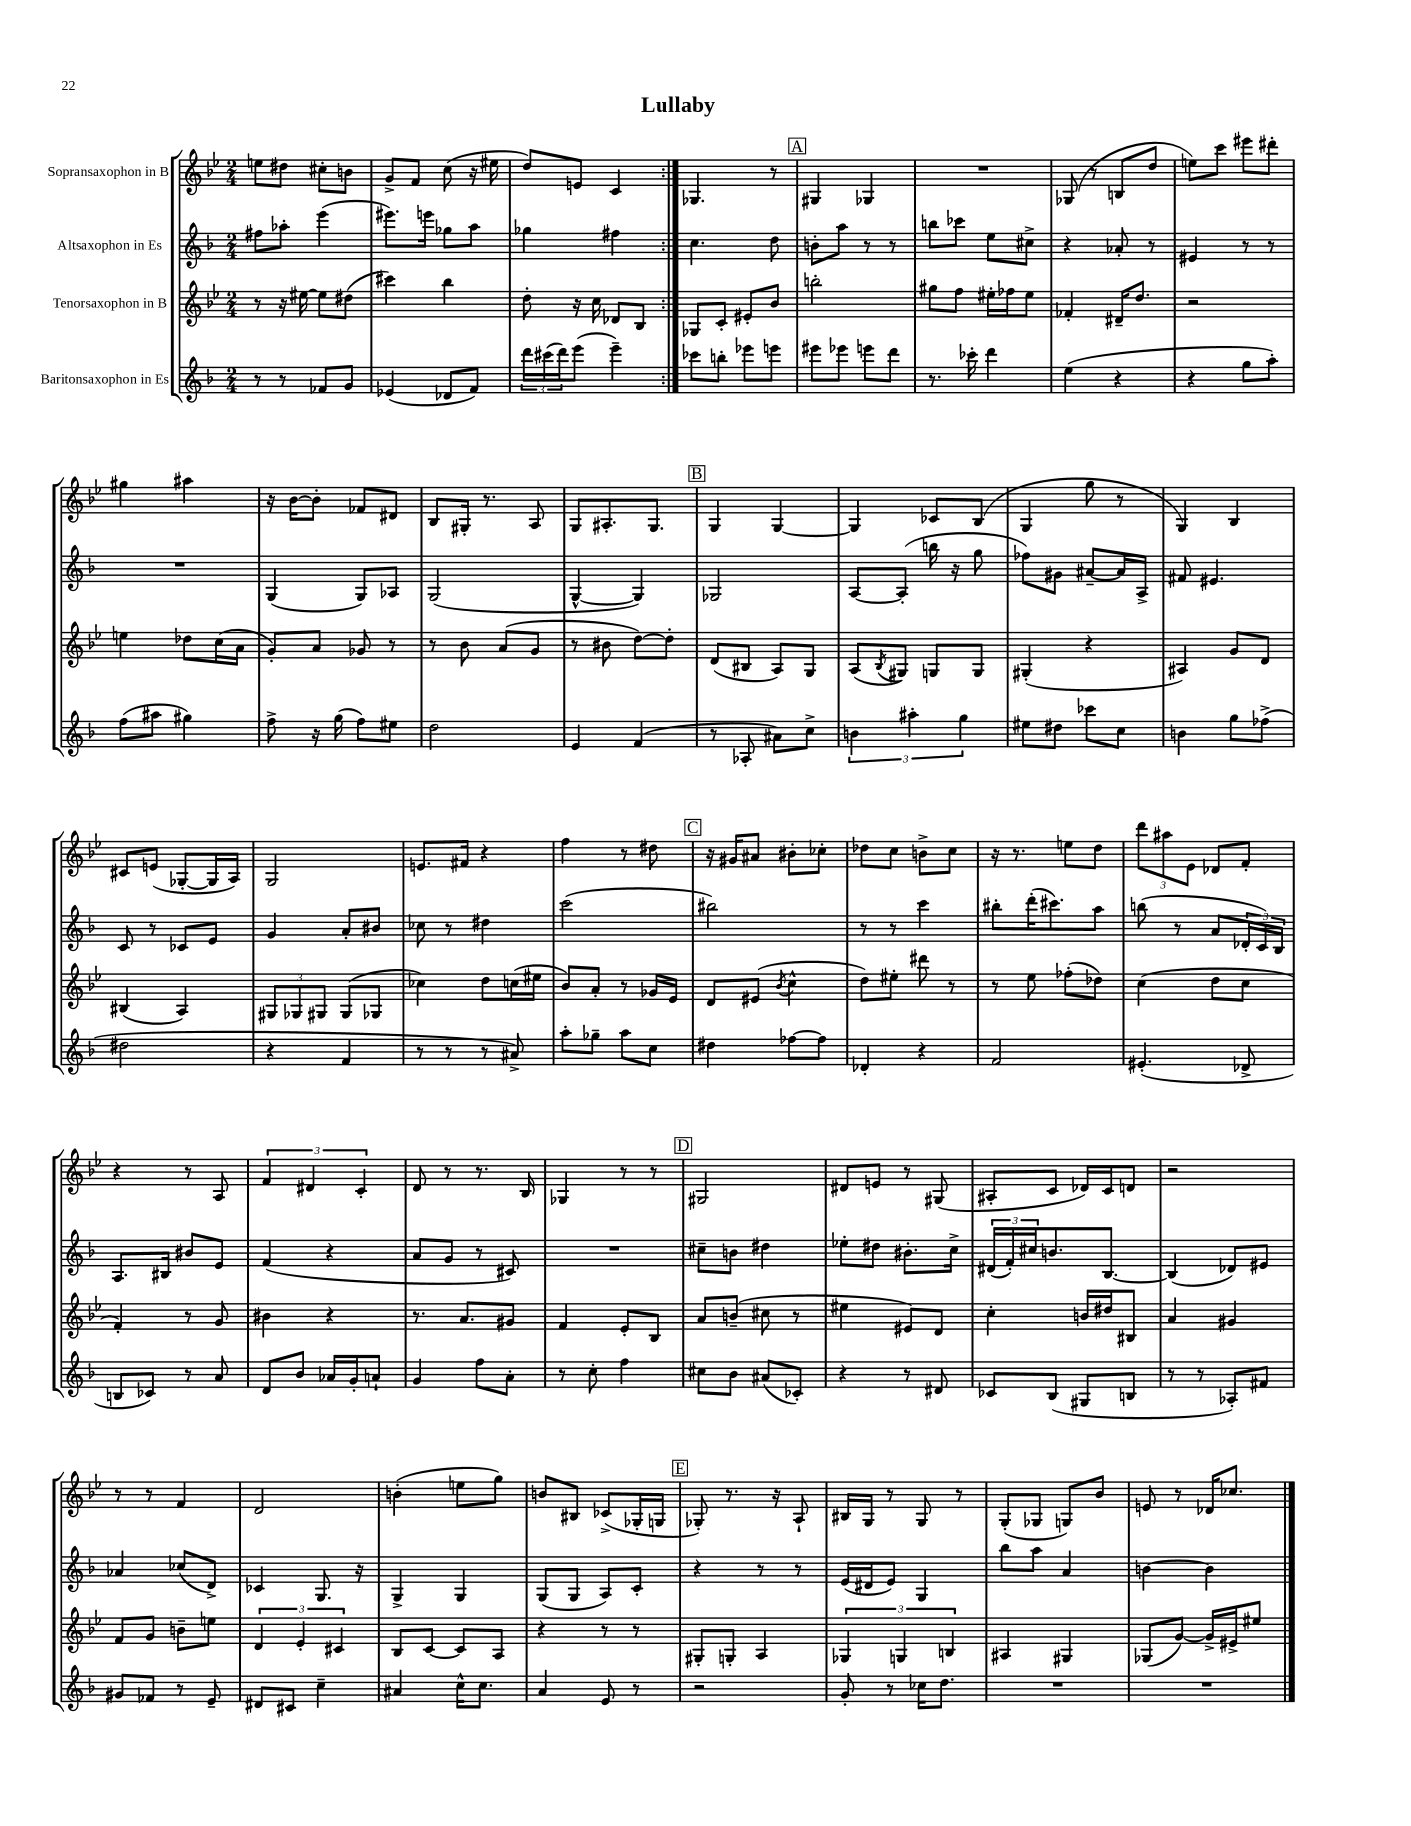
\header { title = "Lullaby" }
<<
\new StaffGroup <<
\new Staff = "s0" \with { instrumentName = "Sopransaxophon in B" } {
    \clef treble \key bes \major \numericTimeSignature \time 2/4
    \repeat volta 2 { e''8 dis''8 cis''8-. b'8 |
    g'8-> f'8 c''8( r16 eis''16 |
    d''8) e'8 c'4 | }
    ges4. r8 |
    \mark \markup { \box "A" } gis4 ges4 |
    R2 |
    ges8( r8 b8 d''8 |
    e''8) c'''8 eis'''8 dis'''8-. |
    gis''4 ais''4 |
    r16 bes'16~ bes'8-. fes'8 dis'8 |
    bes8 gis16-. r8. a8 |
    g8 ais8.-. g8. |
    \mark \markup { \box "B" } g4 g4~ |
    g4 ces'8 bes8( |
    g4 g''8 r8 |
    g4) bes4 |
    cis'8 e'8( ges8~-. ges16 a16) |
    g2 |
    e'8. fis'16 r4 |
    f''4 r8 dis''8 |
    \mark \markup { \box "C" } r16 gis'16 ais'8 bis'8-. ces''8-. |
    des''8 c''8 b'8-> c''8 |
    r16 r8. e''8 d''8 |
    \tuplet 3/2 { d'''8 ais''8 ees'8 } des'8 f'8-. |
    r4 r8 a8 |
    \tuplet 3/2 { f'4 dis'4 c'4-. } |
    d'8 r8 r8. bes16 |
    ges4 r8 r8 |
    \mark \markup { \box "D" } gis2 |
    dis'8 e'8 r8 gis8( |
    ais8-. c'8 des'16) c'16 d'8 |
    r2 |
    r8 r8 f'4 |
    d'2 |
    b'4-.( e''8 g''8) |
    b'8 bis8 ces'8->( ges16-. g16 |
    \mark \markup { \box "E" } ges8-.) r8. r16 a8-! |
    bis16 g16 r8 g8 r8 |
    g8-.( ges8 g8) bes'8 |
    e'8 r8 des'16 ces''8. \bar "|." |
}
\new Staff = "s1" \with { instrumentName = "Altsaxophon in Es" } {
    \clef treble \key f \major \numericTimeSignature \time 2/4
    \repeat volta 2 { fis''8 aes''8-. e'''4( |
    eis'''8.) e'''16 ges''8 a''8 |
    ges''4 fis''4 | }
    c''4. d''8 |
    \mark \markup { \box "A" } b'8-. a''8 r8 r8 |
    b''8 ces'''8 e''8 cis''8-> |
    r4 aes'8-. r8 |
    eis'4 r8 r8 |
    R2 |
    g4( g8) aes8 |
    g2( |
    g4~-^ g4) |
    \mark \markup { \box "B" } ges2 |
    a8~ a8-.( b''16 r16 g''8 |
    fes''8) gis'8 ais'8~-- ais'16 a16-> |
    fis'8 eis'4. |
    c'8 r8 ces'8 e'8 |
    g'4 a'8-. bis'8 |
    ces''8 r8 dis''4 |
    c'''2( |
    \mark \markup { \box "C" } bis''2) |
    r8 r8 c'''4 |
    bis''8-. d'''16-.( cis'''8.) a''8 |
    b''8( r8 a'8 \tuplet 3/2 { des'16-. c'16) bes16 } |
    a8. bis16 bis'8 e'8 |
    f'4( r4 |
    a'8 g'8 r8 cis'8) |
    R2 |
    \mark \markup { \box "D" } cis''8-- b'8 dis''4 |
    ees''8-. dis''8 bis'8.-. c''16-> |
    \tuplet 3/2 { dis'16( f'16-.) cis''16 } b'8. bes8.~ |
    bes4( des'8) eis'8 |
    aes'4 ces''8( d'8->) |
    ces'4 g8. r16 |
    g4-> g4 |
    g8( g8 a8) c'8-. |
    \mark \markup { \box "E" } r4 r8 r8 |
    e'16( dis'16 e'8) g4 |
    bes''8 a''8 a'4 |
    b'4~ b'4 \bar "|." |
}
\new Staff = "s2" \with { instrumentName = "Tenorsaxophon in B" } {
    \clef treble \key bes \major \numericTimeSignature \time 2/4
    \repeat volta 2 { r8 r16 eis''16~ eis''8 dis''8( |
    cis'''4) bes''4 |
    d''8-. r16 c''16 des'8 bes8 | }
    ges8 c'8-. eis'8-. bes'8 |
    \mark \markup { \box "A" } b''2-. |
    gis''8 f''8 eis''16-. fes''16 eis''8 |
    fes'4-. dis'16-- d''8. |
    r2 |
    e''4 des''8 c''16( a'16 |
    g'8-.) a'8 ges'8 r8 |
    r8 bes'8 a'8( g'8 |
    r8 bis'8 d''8~) d''8-. |
    \mark \markup { \box "B" } d'8( bis8 a8) g8 |
    a8( \acciaccatura { bes8 } gis8) g8 g8 |
    gis4-.( r4 |
    ais4) g'8 d'8 |
    bis4( a4) |
    \tuplet 3/2 { gis8 ges8 gis8 } gis8( ges8 |
    ces''4) d''8 c''16( eis''16 |
    bes'8) a'8-. r8 ges'16 ees'16 |
    \mark \markup { \box "C" } d'8 eis'8( \acciaccatura { bes'8 } c''4-^ |
    d''8) eis''8-. dis'''8 r8 |
    r8 ees''8 fes''8-.( des''8) |
    c''4( d''8 c''8 |
    f'4-.) r8 g'8 |
    bis'4 r4 |
    r8. a'8. gis'8 |
    f'4 ees'8-. bes8 |
    \mark \markup { \box "D" } a'8 b'8--( cis''8 r8 |
    eis''4 eis'8) d'8 |
    c''4-. b'16 dis''16 bis8 |
    a'4 gis'4 |
    f'8 g'8 b'8-- e''8 |
    \tuplet 3/2 { d'4 ees'4-. cis'4 } |
    bes8 c'8~ c'8 a8 |
    r4 r8 r8 |
    \mark \markup { \box "E" } gis8-. g8-. a4 |
    \tuplet 3/2 { ges4 g4 b4 } |
    ais4 gis4 |
    ges8( g'8~) g'16-> eis'16-> eis''8 \bar "|." |
}
\new Staff = "s3" \with { instrumentName = "Baritonsaxophon in Es" } {
    \clef treble \key f \major \numericTimeSignature \time 2/4
    \repeat volta 2 { r8 r8 fes'8 g'8 |
    ees'4( des'8 f'8) |
    \tuplet 3/2 { d'''16 cis'''16( d'''16) } e'''8( e'''4--) | }
    ces'''8 b''8-. ees'''8 e'''8 |
    \mark \markup { \box "A" } eis'''8 ees'''8 e'''8 d'''8 |
    r8. ces'''16-. d'''4 |
    e''4( r4 |
    r4 g''8 a''8-.) |
    f''8( ais''8 gis''4) |
    f''8-> r16 g''16( f''8) eis''8 |
    d''2 |
    e'4 f'4( |
    \mark \markup { \box "B" } r8 aes8-. ais'8) c''8-> |
    \tuplet 3/2 { b'4 ais''4-. g''4 } |
    eis''8 dis''8 ces'''8 c''8 |
    b'4 g''8 fes''8->( |
    dis''2 |
    r4 f'4 |
    r8 r8 r8 ais'8->) |
    a''8-. ges''8-- a''8 c''8 |
    \mark \markup { \box "C" } dis''4 fes''8~ fes''8 |
    des'4-. r4 |
    f'2 |
    eis'4.-.( des'8-> |
    b8 ces'8) r8 a'8 |
    d'8 bes'8 aes'16 g'16-. a'8-! |
    g'4 f''8 a'8-. |
    r8 c''8-. f''4 |
    \mark \markup { \box "D" } cis''8 bes'8 ais'8( ces'8-.) |
    r4 r8 dis'8 |
    ces'8 bes8( gis8 b8 |
    r8 r8 aes8-.) fis'8 |
    gis'8 fes'8 r8 e'8-- |
    dis'8 cis'8 c''4-- |
    ais'4 c''16-^ c''8. |
    a'4 e'8 r8 |
    \mark \markup { \box "E" } r2 |
    g'8-. r8 ces''16 d''8. |
    R2 |
    R2 \bar "|." |
}
>>
>>
\layout { \context { \Score \remove "Bar_number_engraver" } }
